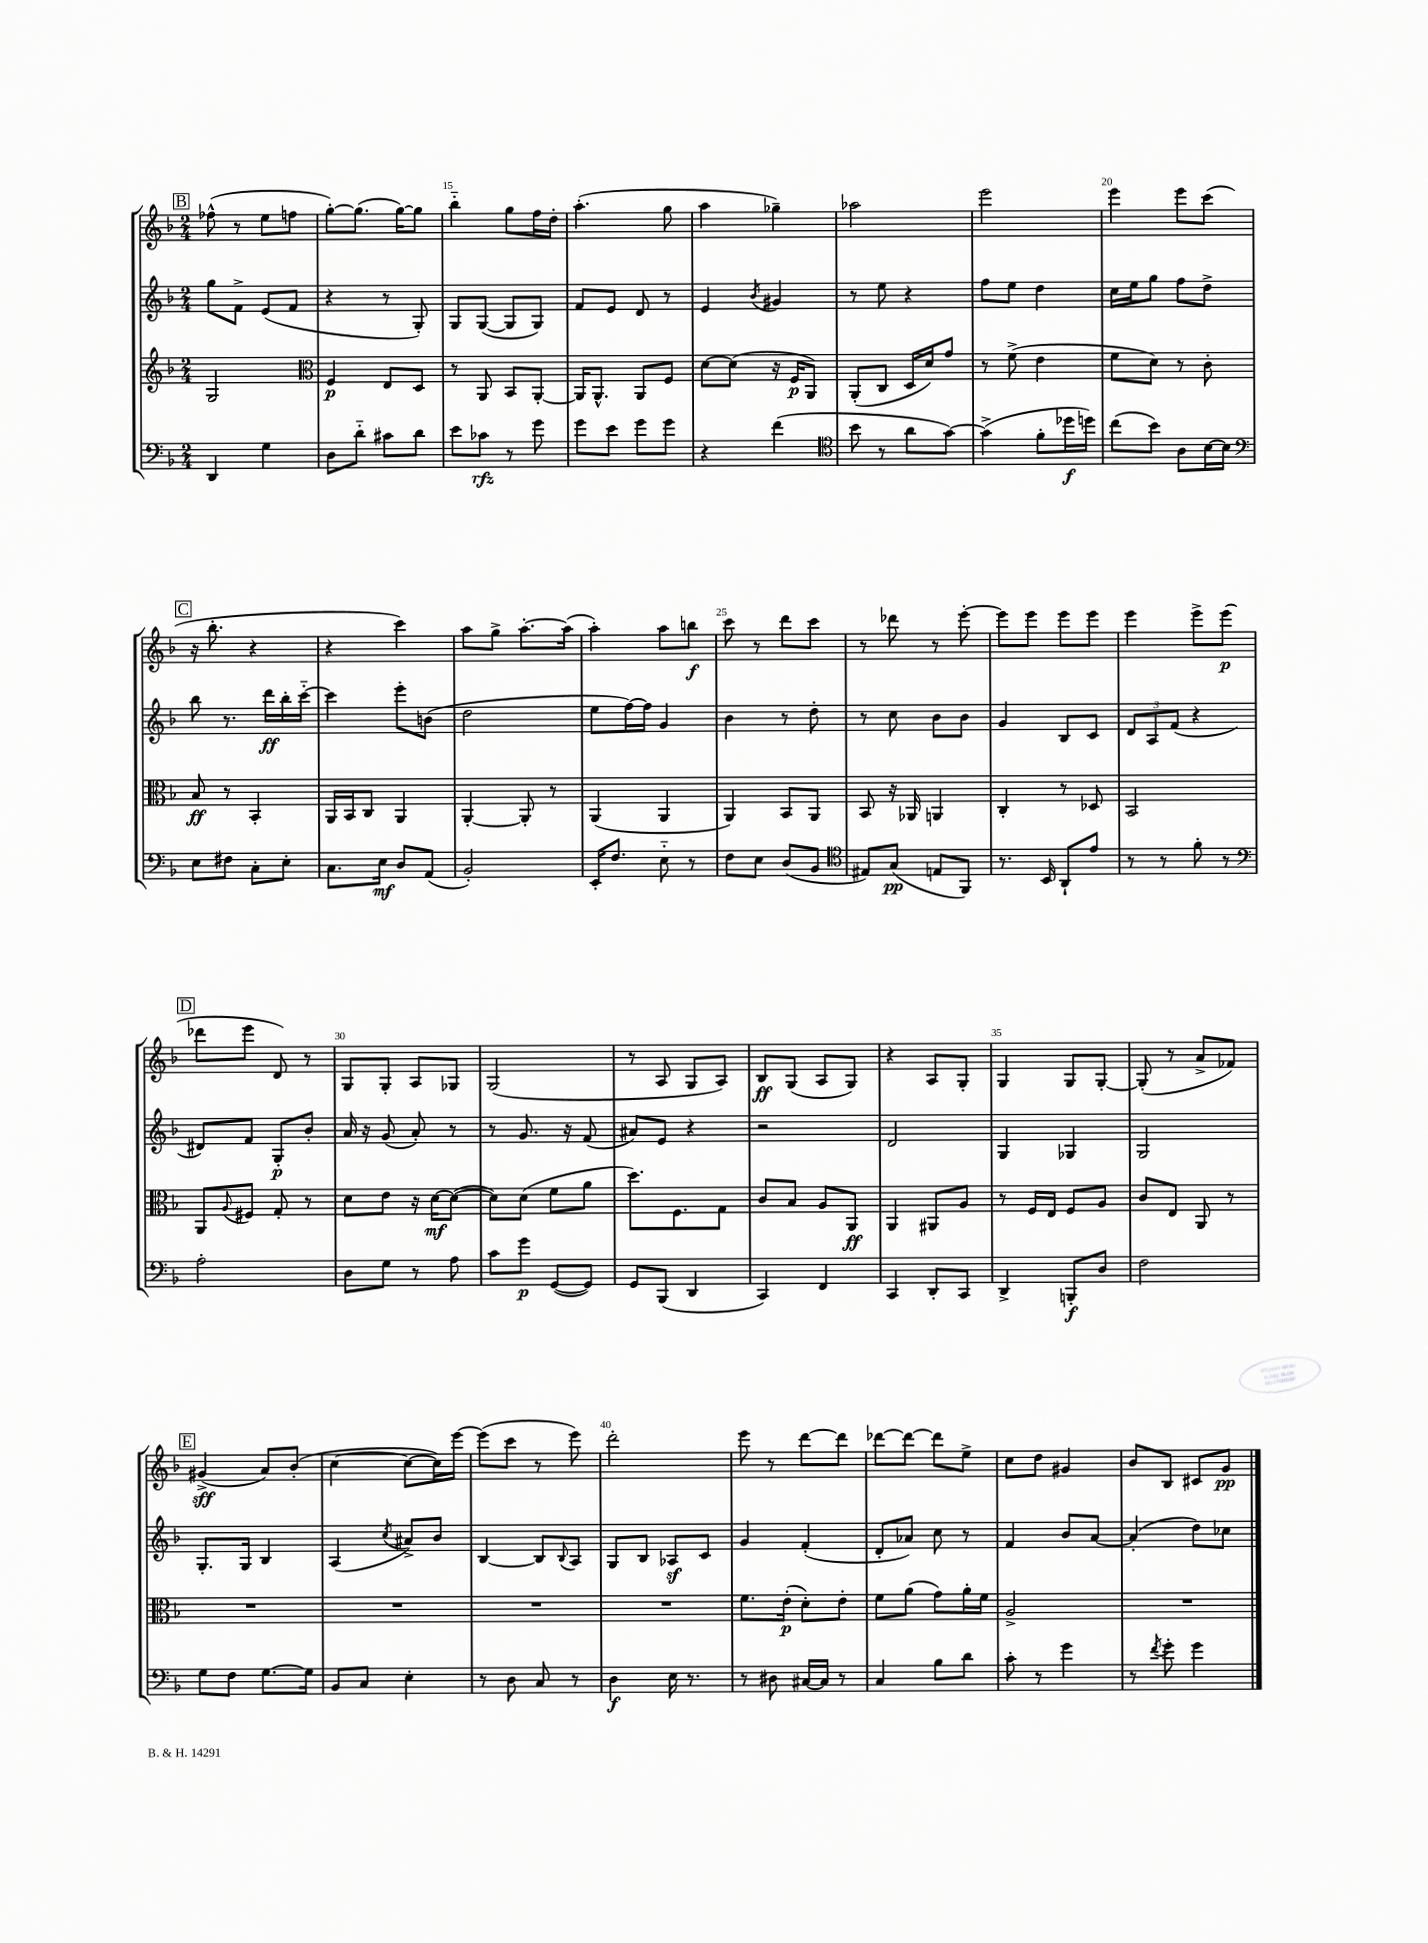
<<
\new StaffGroup <<
\new Staff = "s0" {
    \clef treble \key f \major \numericTimeSignature \time 2/4
    \mark \markup { \box "B" } fes''8-^( r8 e''8 f''8 |
    g''8~-.) g''8.( g''16~) g''8 |
    bes''4-_ g''8 f''16 d''16-. |
    a''4.-.( g''8 |
    a''4 ges''4--) |
    aes''2 |
    e'''2 |
    e'''4 e'''8 c'''8( |
    \mark \markup { \box "C" } r16 bes''8.-. r4 |
    r4 c'''4) |
    a''8 g''8-> a''8.~-. a''16( |
    a''4-.) a''8 b''8\f |
    c'''8 r8 d'''8 c'''8 |
    r8 des'''8 r8 e'''8~-. |
    e'''8 e'''8 e'''8 e'''8 |
    e'''4 e'''8-> e'''8\p( |
    \mark \markup { \box "D" } des'''8 e'''8 d'8) r8 |
    g8 g8-. a8 ges8 |
    g2( |
    r8 a8 g8 a8) |
    bes8\ff g8( a8 g8) |
    r4 a8 g8-. |
    g4 g8 g8~-. |
    g8-.( r8 a'8-> fes'8) |
    \mark \markup { \box "E" } gis'4->\sff( a'8) bes'8-.( |
    c''4~ c''8~ c''16) e'''16~ |
    e'''8( c'''8 r8 e'''8) |
    d'''2-. |
    e'''8 r8 d'''8~ d'''8 |
    des'''8~ des'''8~ des'''8 e''8-> |
    c''8 d''8 gis'4 |
    bes'8 bes8 cis'8 g'8\pp \bar "|." |
}
\new Staff = "s1" {
    \clef treble \key f \major \numericTimeSignature \time 2/4
    \mark \markup { \box "B" } g''8 f'8-> e'8( f'8 |
    r4 r8 g8-.) |
    g8 g8~( g8 g8) |
    f'8 e'8 d'8 r8 |
    e'4 \acciaccatura { bes'8 } gis'4 |
    r8 e''8 r4 |
    f''8 e''8 d''4 |
    c''16 e''16 g''8 f''8 d''8-> |
    \mark \markup { \box "C" } bes''8 r8. d'''16\ff bes''16-. c'''16~-_ |
    c'''4 e'''8-. b'8( |
    d''2 |
    e''8 f''16~) f''16 g'4 |
    bes'4 r8 d''8-. |
    r8 c''8 bes'8 bes'8 |
    g'4 bes8 c'8 |
    \tuplet 3/2 { d'8 a8 f'8( } r4 |
    \mark \markup { \box "D" } dis'8) f'8 g8-.\p bes'8-. |
    a'16 r16 g'8( a'8-.) r8 |
    r8 g'8. r16 f'8( |
    ais'8) e'8 r4 |
    r2 |
    d'2 |
    g4 ges4 |
    g2 |
    \mark \markup { \box "E" } g8.-. g16 bes4 |
    a4( \acciaccatura { c''8 } ais'8->) bes'8 |
    bes4~ bes8 \appoggiatura { bes8 } a8 |
    g8 bes8 aes8\sf c'8 |
    g'4 f'4-.( |
    d'8-. aes'8) c''8 r8 |
    f'4 bes'8 a'8~ |
    a'4-.( d''8) ces''8 \bar "|." |
}
\new Staff = "s2" {
    \clef treble \key f \major \numericTimeSignature \time 2/4
    \mark \markup { \box "B" } g2 |
    \clef alto f4\p e8 d8 |
    r8 a,8 bes,8 a,8~-. |
    a,16 a,8.-^ a,8 f8 |
    d'8~ d'8( r16 f16\p a,8) |
    a,8-.( c8 d16 d'16) g'8 |
    r8 f'8->( e'4 |
    f'8 d'8) r8 c'8-. |
    \mark \markup { \box "C" } bes8\ff r8 bes,4-. |
    a,16 bes,16 c8 a,4 |
    a,4~-. a,8-. r8 |
    a,4( a,4 |
    a,4) bes,8 a,8 |
    bes,8 r16 aes,16 a,4 |
    c4-. r8 des8 |
    bes,2 |
    \mark \markup { \box "D" } a,8 \appoggiatura { a8 } fis8 g8-. r8 |
    d'8 e'8 r16 d'16~\mf d'8~( |
    d'8) d'8( f'8 a'8 |
    d''8.) f8. g8 |
    c'8 bes8 a8 a,8\ff |
    a,4 ais,8 a8 |
    r8 f16 e16 f8 a8 |
    c'8 e8 a,8 r8 |
    \mark \markup { \box "E" } R2 |
    R2 |
    R2 |
    R2 |
    f'8. e'16-.\p( d'8-.) e'8-. |
    f'8 a'8( g'8) a'16-. f'16 |
    a2-> |
    R2 \bar "|." |
}
\new Staff = "s3" {
    \clef bass \key f \major \numericTimeSignature \time 2/4
    \mark \markup { \box "B" } d,4 g4 |
    d8 d'8-_ cis'8 d'8 |
    e'8 ces'8\rfz r8 g'8 |
    g'8 e'8 g'8 g'8 |
    r4 f'4( |
    \clef tenor bes'8 r8 a'8 g'8~) |
    g'4->( f'8-. des''16\f d''16) |
    c''8( bes'8) a8 bes16~ bes16 |
    \mark \markup { \box "C" } \clef bass e8 fis8 c8-. e8-. |
    c8. e16\mf d8 a,8( |
    bes,2-.) |
    e,16-. f8. e8-_ r8 |
    f8 e8 d8( bes,8 |
    \clef tenor eis8) g8\pp( e8 f,8) |
    r8. bes,16 a,8-! e'8 |
    r8 r8 f'8-. r8 |
    \mark \markup { \box "D" } \clef bass a2-. |
    d8 g8 r8 a8 |
    c'8 g'8\p g,8~( g,8) |
    g,8 bes,,8( d,4 |
    c,4) f,4 |
    c,4 d,8-. c,8 |
    d,4-> b,,8-.\f d8 |
    f2 |
    \mark \markup { \box "E" } g8 f8 g8.~ g16 |
    bes,8 c8 e4-. |
    r8 d8 c8 r8 |
    d4\f e16 r8. |
    r8 dis8 cis16~ cis16 r8 |
    c4 bes8 d'8 |
    c'8-. r8 g'4 |
    r8 \acciaccatura { f'8 } g'8-. g'4 \bar "|." |
}
>>
>>
\layout { \context { \Score currentBarNumber = #13 \override BarNumber.break-visibility = ##(#f #t #t) barNumberVisibility = #(every-nth-bar-number-visible 5) } }
